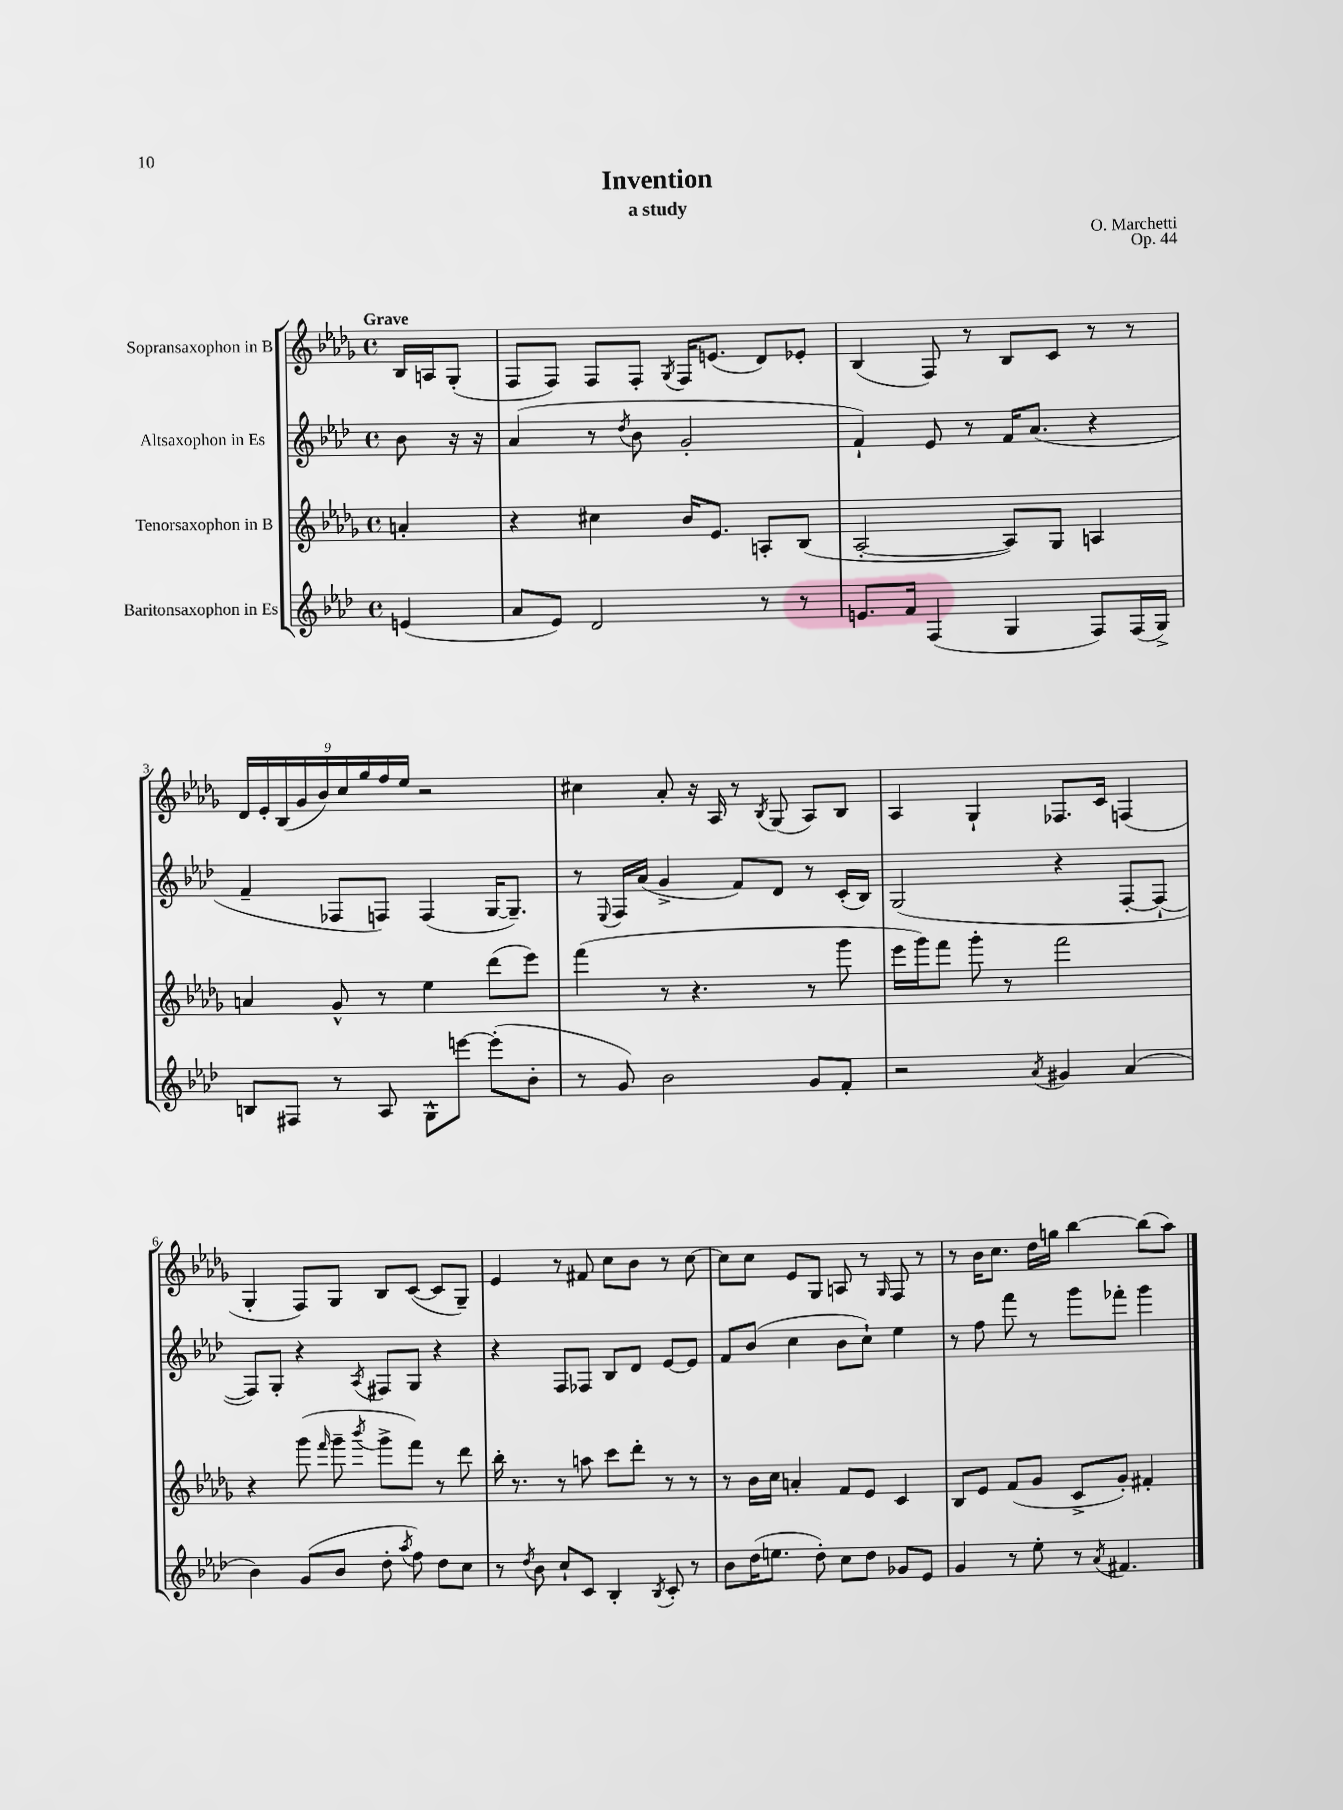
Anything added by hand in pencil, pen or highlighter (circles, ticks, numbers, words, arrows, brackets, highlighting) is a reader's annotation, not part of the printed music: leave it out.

**kern	**kern	**kern	**kern
*staff4	*staff3	*staff2	*staff1
*clefG2	*clefG2	*clefG2	*clefG2
*k[b-e-a-d-]	*k[b-e-a-d-g-]	*k[b-e-a-d-]	*k[b-e-a-d-g-]
*M4/4	*M4/4	*M4/4	*M4/4
*met(c)	*met(c)	*met(c)	*met(c)
(4e/	4a'/	8b-\	16B-/LL
.	.	.	16A/J
.	.	16r	(8G-'/J
.	.	16r	.
=	=	=	=
8a-/L	4r	(4a-/	8F/L
8e-/J)	.	.	8F/J)
2d-/	4cc#\	8r	8F/L
.	.	8qdd-/	.
.	.	8b-\	8F'/J
.	.	.	8qG-/
.	16b-/LK	2g'/	16F/LK
.	8.e-/J	.	(8.e/J
8r	8A'/L	.	8d-/L)
8r	(8B-/J	.	8e-'/J
=	=	=	=
8.e/L	[2A-'/	4f`/)	(4B-/
16f/Jk	.	.	.
(4F/	.	8e-/	8F/)
.	.	8r	8r
4G/	8A-/]L)	16f/LK	8B-/L
.	.	(8.a-/J	.
.	8G-/J	.	8c/J
8F/L)	4A/	4r	8r
(16F/L	.	.	8r
16G^/JJ)	.	.	.
=	=	=	=
8B/L	4a/	4f~/	18d-/LL
.	.	.	18e-'/
.	.	.	(18B-/
8F#/J	.	.	.
.	.	.	18g-/
.	.	.	18b-/)
8r	8g-^^/	8F-/L	.
.	.	.	18cc/
.	.	.	18gg-/
8A-/	8r	8F/J)	.
.	.	.	18ff/
.	.	.	18ee-/JJ
8G^^\L	4ee-\	(4F/	2r
[8eee\J	.	.	.
(8eee'\]L	(8ddd-\L	[16G/LK	.
.	.	8.G~/]J)	.
8b-'\J	8eee-\J)	.	.
=	=	=	=
8r	(4fff\	8r	4cc#\
.	.	8qqE-/	.
8g/)	.	16F/LL	.
.	.	(16a-/JJ	.
2b-\	8r	4g^/	8a-'/
.	4.r	.	16r
.	.	.	16A-/
.	.	8f/L)	8r
.	.	.	8qB-/
.	.	8d-/J	(8G-/
8g/L	8r	8r	8A-/L)
8f'/J	8ggg-\	(16c'/LL	8B-/J
.	.	16B-/JJ)	.
=	=	=	=
2r	16eee-\LL	(2G/	4A-/
.	16ggg-\J)	.	.
.	8fff\J	.	.
.	8ggg-'\	.	4G-`/
.	8r	.	.
8qa-/	.	.	.
4g#/	2fff\	4r	8.F-/L
.	.	.	16c/Jk
(4a-/	.	[8F'/L	(4F/
.	.	8F`/_J	.
=	=	=	=
4b-\)	4r	8F/]L)	4G-'/
.	.	8G'/J	.
(8g/L	(8ggg-\	4r	8F/L)
.	16qqfff/	.	.
8b-/J	8ggg-~\	.	8G-/J
.	8qbbb-/	8qA-/	.
8dd-'\	8ggg-^\L	8F#/L	8B-/L
8qaa-/	.	.	.
8ff\)	8fff\J)	8G/J	([8c/J
8dd-\L	8r	4r	8c/]L
8cc\J	8ddd-\	.	8G-~/J)
=	=	=	=
8r	16bb-'\	4r	4e-/
.	8.r	.	.
8qdd-/	.	.	.
8b-\	.	.	.
8cc`/L	8r	8F/L	8r
8c/J	8aa\	8F-/J	8f#/
4B-'/	8ccc\L	8B-/L	8cc\L
.	8ddd-'\J	8d-/J	8b-\J
8qB-/	.	.	.
8c'/	8r	[8e-/L	8r
8r	8r	8e-/]J	[8cc\
=	=	=	=
8b-\L	8r	8f/L	8cc\]L
(16dd-\K	16b-\LL	(8b-/J	8cc\J
8.ee\J	16cc\JJ	.	.
.	4a'/	4cc\	8e-/L
8dd-'\)	.	.	8G-/J
8cc\L	8f/L	8b-\L	8A/
8dd-\J	8e-/J	8cc`\J)	8r
.	.	.	16qqG-/
8g-/L	4c/	4ee-\	8F/
8e-/J	.	.	8r
=	=	=	=
4g/	8B-/L	8r	8r
.	8e-/J	8ff\	16b-\LK
.	.	.	8.cc\J
8r	(8f/L	8fff\	.
8ee-'\	8g-/J	8r	16dd-\LL
.	.	.	16gg\JJ
8r	8c^/L	8ggg\L	[4bb-\
8qa-/	.	.	.
4.f#/	8g-'/J)	8fff-'\J	.
.	4f#'/	4ggg\	(8bb-\]L
.	.	.	8aa-\J)
==	==	==	==
*-	*-	*-	*-
